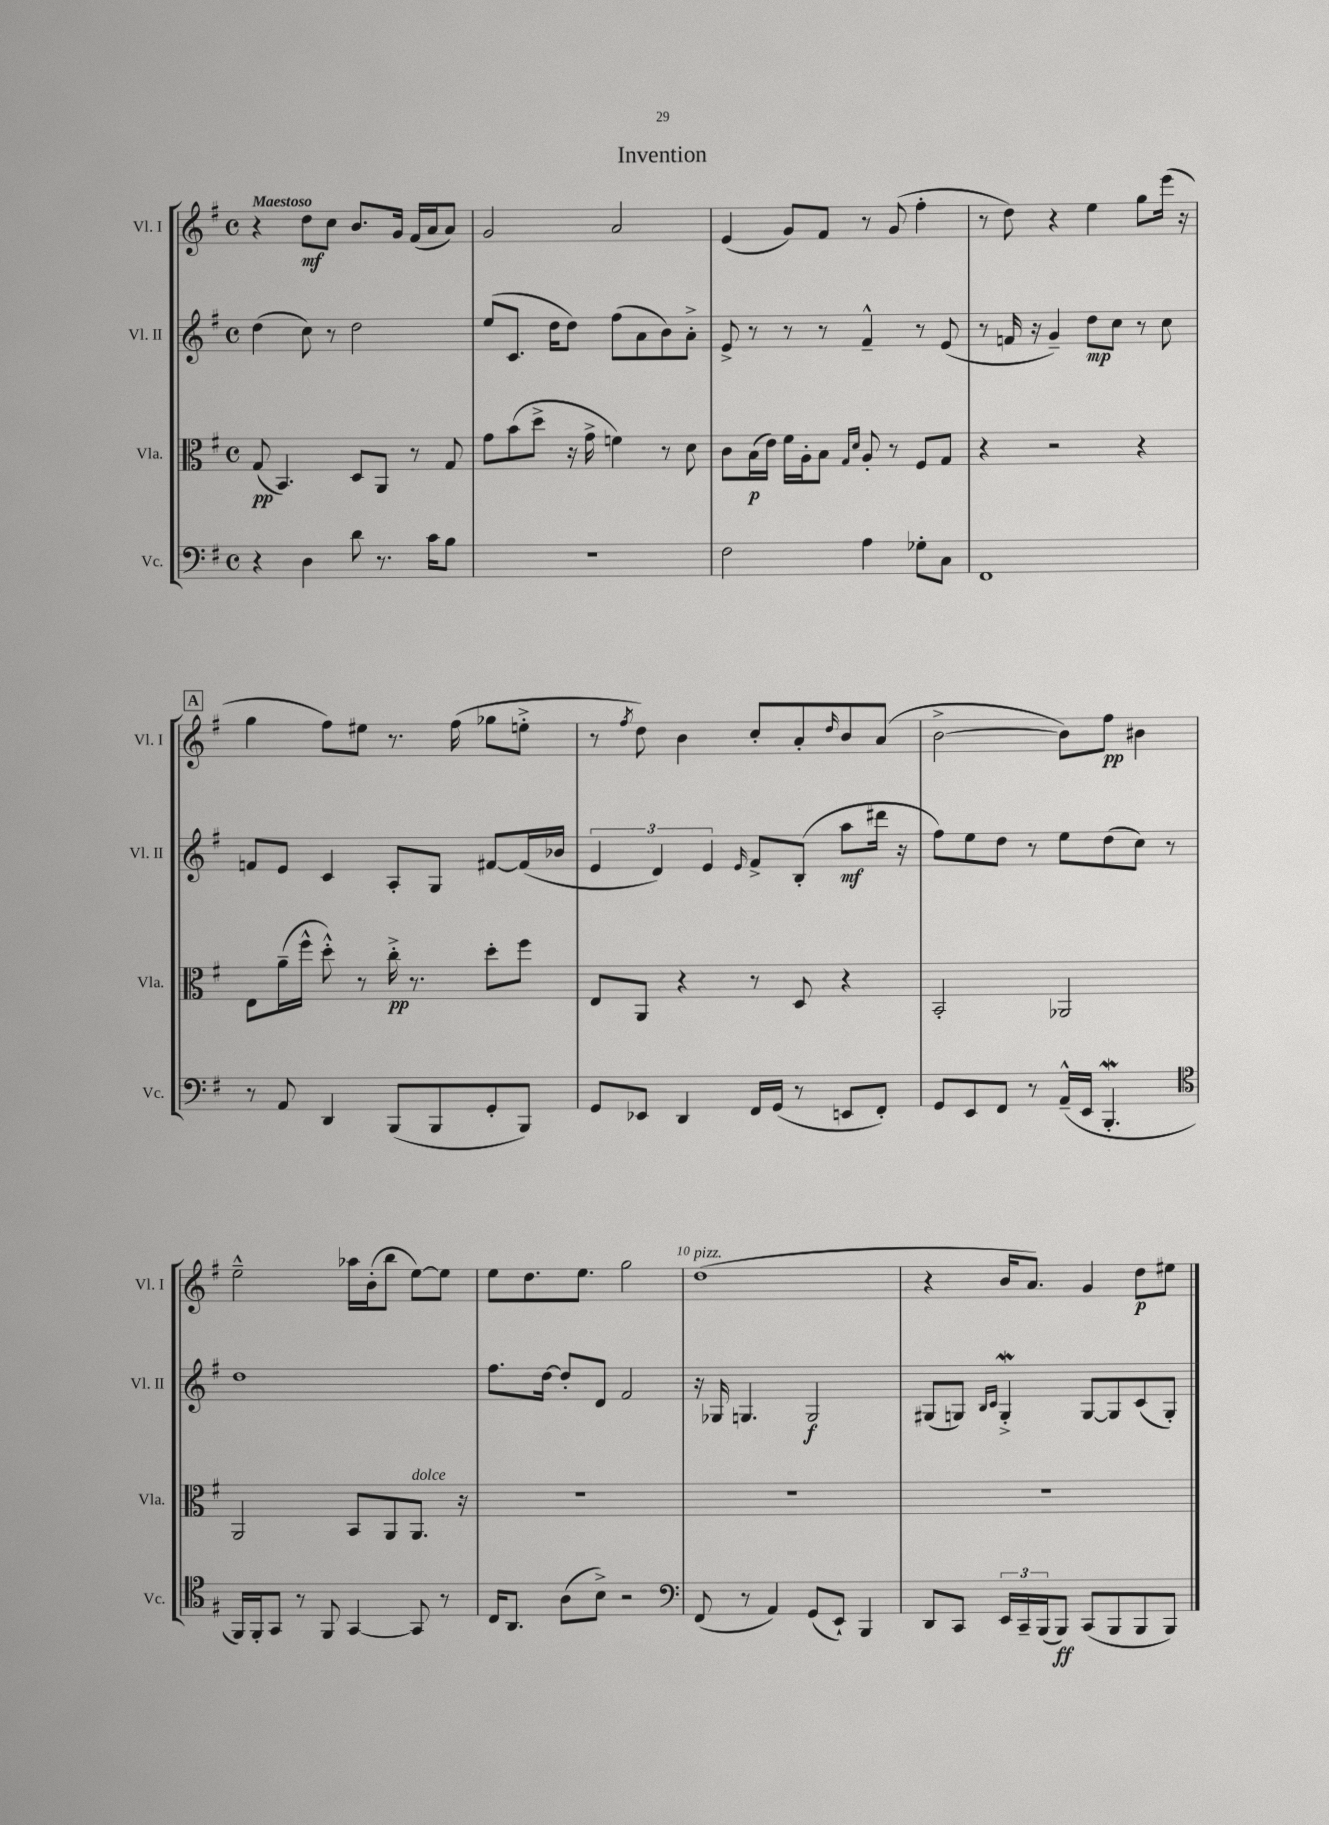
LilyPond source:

\header { title = "Invention" }
<<
\new StaffGroup <<
\new Staff = "s0" \with { instrumentName = "Vl. I" shortInstrumentName = "Vl. I" } {
    \clef treble \key g \major \defaultTimeSignature \time 4/4 \tempo "Maestoso"
    r4 d''8\mf c''8 b'8. g'16 fis'16( a'16 a'8) |
    g'2 a'2 |
    e'4( g'8) fis'8 r8 g'8( fis''4-. |
    r8 d''8) r4 e''4 g''8 e'''16( r16 |
    \mark \markup { \box "A" } g''4 fis''8) eis''8 r8. fis''16( ges''8 e''8-.-> |
    r8 \acciaccatura { fis''8 } d''8) b'4 c''8-. a'8-. \grace { d''16 } b'8 a'8( |
    b'2~-> b'8) fis''8\pp bis'4 |
    e''2---^ aes''16 b'16-.( b''8 e''8~) e''8 |
    e''8 d''8. e''8. g''2 |
    d''1^\markup { \italic "pizz." }( |
    r4 b'16 a'8.) g'4 d''8\p eis''8 \bar "|." |
}
\new Staff = "s1" \with { instrumentName = "Vl. II" shortInstrumentName = "Vl. II" } {
    \clef treble \key g \major \defaultTimeSignature \time 4/4
    d''4( c''8) r8 d''2 |
    e''8( c'8. d''16 d''8) fis''8( a'8 b'8) a'8-.-> |
    e'8-> r8 r8 r8 fis'4---^ r8 e'8( |
    r8 f'16 r16 g'4--) d''8\mp c''8 r8 c''8 |
    \mark \markup { \box "A" } f'8 e'8 c'4 a8-. g8 fis'8~ fis'16( bes'16 |
    \tuplet 3/2 { e'4 d'4) e'4 } \grace { e'16 } fis'8-> b8-.( a''8\mf dis'''16 r16 |
    fis''8) e''8 d''8 r8 e''8 d''8( c''8) r8 |
    d''1 |
    fis''8. d''16~ d''8-. d'8 fis'2 |
    r16 ges16 g4. g2\f |
    gis8( g8) \grace { b16 c'16 } g4-.->\mordent g8~ g8 c'8( g8-.) \bar "|." |
}
\new Staff = "s2" \with { instrumentName = "Vla." shortInstrumentName = "Vla." } {
    \clef alto \key g \major \defaultTimeSignature \time 4/4
    g8\pp( b,4.) d8 a,8 r8 g8 |
    g'8 b'8( d''8-> r16 g'16-> f'4) r8 d'8 |
    c'8 b16\p( e'16) fis'16 a16-. b8 \grace { g16 d'16 } a8-. r8 fis8 g8 |
    r4 r2 r4 |
    \mark \markup { \box "A" } e8 a'16--( fis''16-^ d''8-.-^) r8 c''16-.->\pp r8. d''8-. fis''8 |
    e8 a,8 r4 r8 d8 r4 |
    b,2-. aes,2 |
    a,2 b,8 a,8 a,8.^\markup { \italic "dolce" } r16 |
    R1 |
    R1 |
    R1 \bar "|." |
}
\new Staff = "s3" \with { instrumentName = "Vc." shortInstrumentName = "Vc." } {
    \clef bass \key g \major \defaultTimeSignature \time 4/4
    r4 d4 d'8 r8. c'16 b8 |
    R1 |
    fis2 a4 ges8-. c8 |
    fis,1 |
    \mark \markup { \box "A" } r8 a,8 d,4 b,,8( b,,8 g,8-. b,,8) |
    g,8 ees,8 d,4 fis,16 g,16( r8 e,8 fis,8-.) |
    g,8 e,8 fis,8 r8 a,16---^( e,16 b,,4.-.\mordent |
    \clef tenor fis,16) fis,16-. g,8 r8 fis,8 g,4~ g,8 r8 |
    c16 a,8. a8( b8->) r2 |
    \clef bass fis,8( r8 a,4) g,8( e,8-!) b,,4 |
    d,8 c,8 \tuplet 3/2 { e,16 c,16-- b,,16( } b,,8\ff) c,8( b,,8 b,,8 b,,8) \bar "|." |
}
>>
>>
\layout { \context { \Score \override BarNumber.break-visibility = ##(#f #t #t) barNumberVisibility = #(every-nth-bar-number-visible 5) } }
